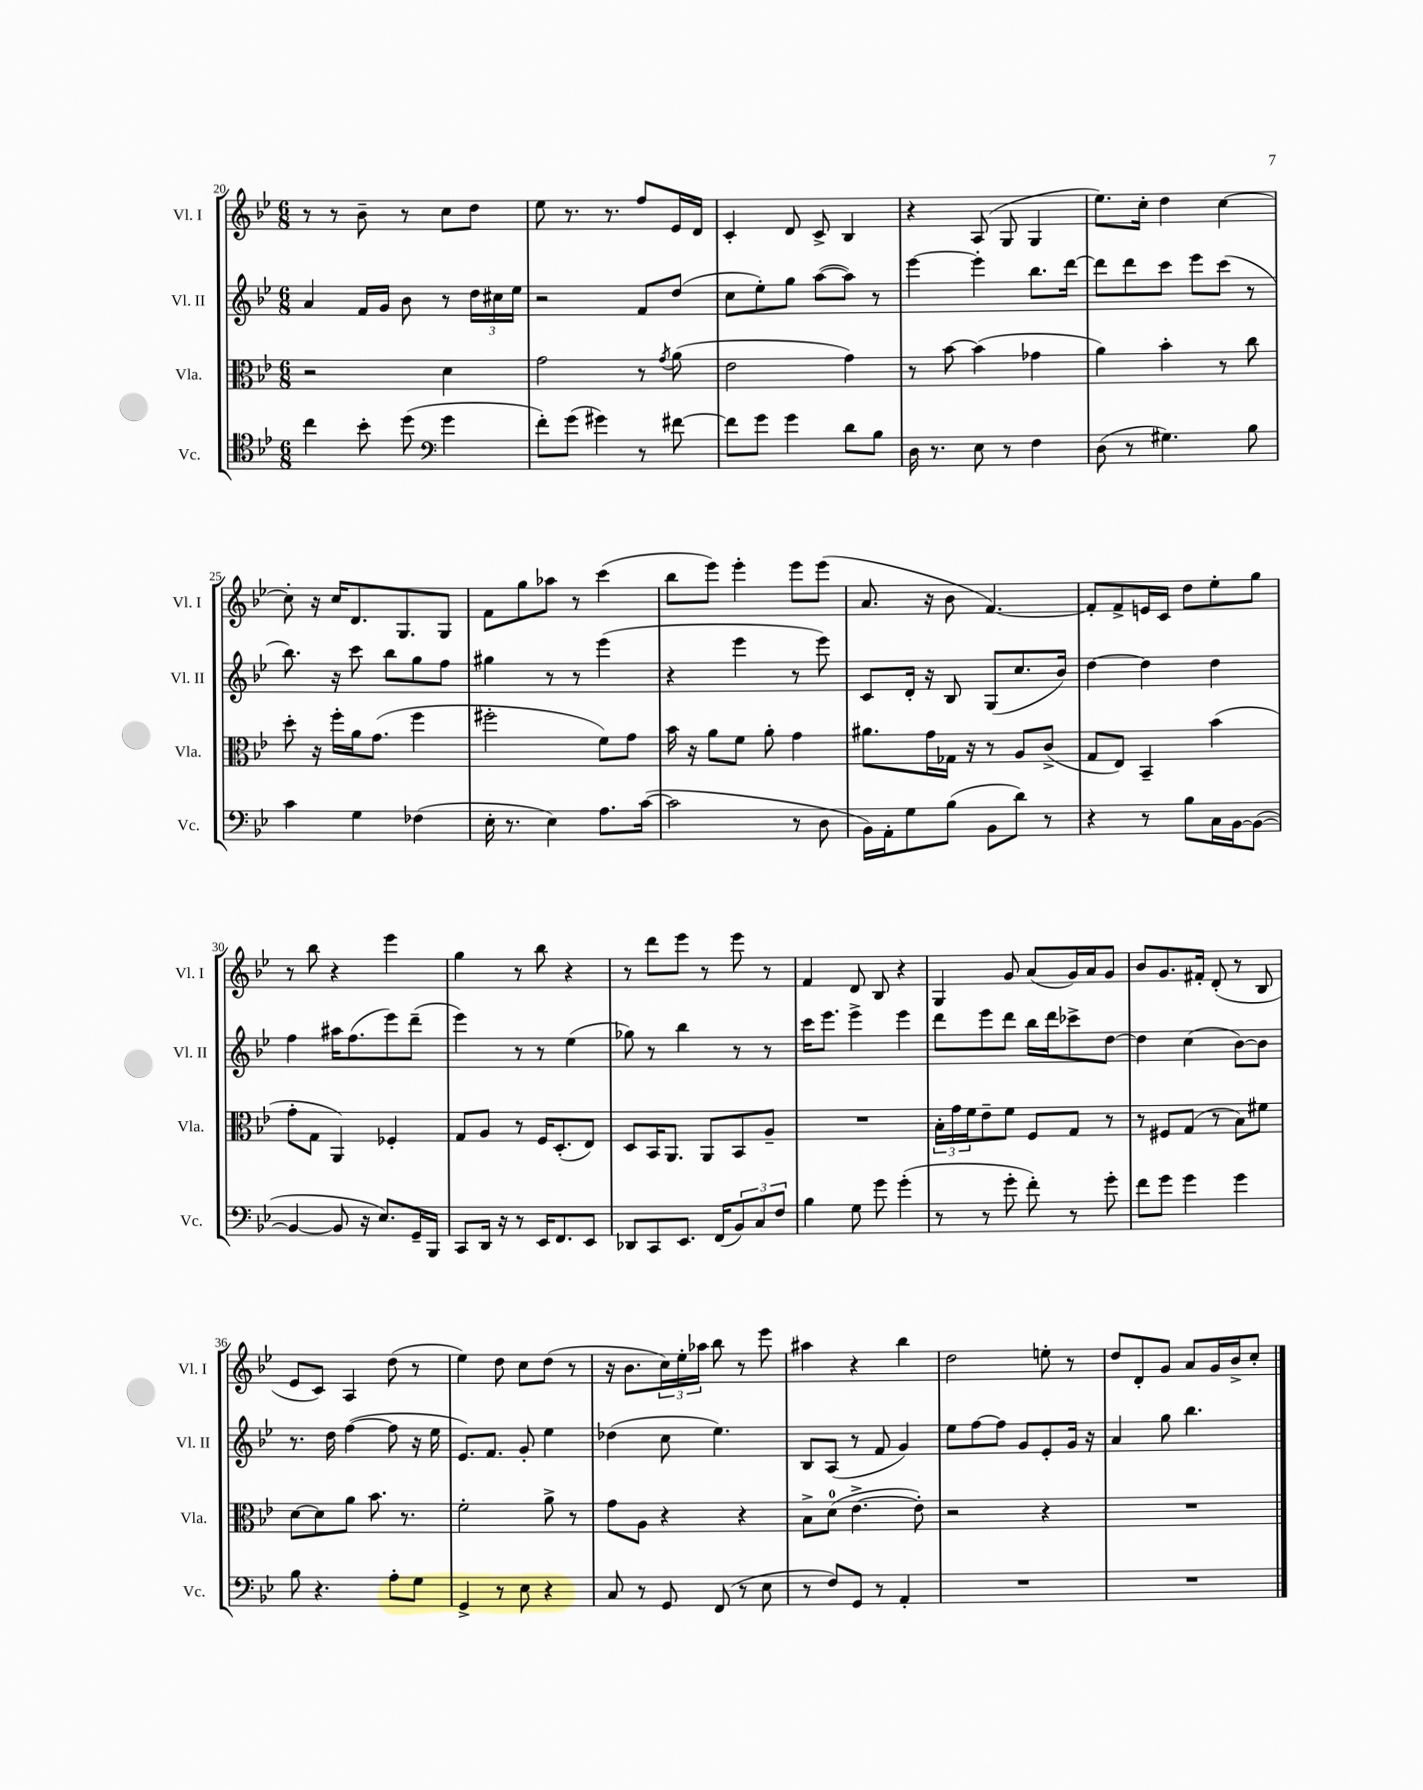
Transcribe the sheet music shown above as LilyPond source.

<<
\new StaffGroup <<
\new Staff = "s0" \with { instrumentName = "Vl. I" shortInstrumentName = "Vl. I" } {
    \clef treble \key bes \major \numericTimeSignature \time 6/8
    r8 r8 bes'8-- r8 c''8 d''8 |
    ees''8 r8. r8. f''8 ees'16 d'16 |
    c'4-. d'8 c'8-> bes4 |
    r4 a8( g8 g4 |
    ees''8.) c''16-. d''4 c''4~ |
    c''8-. r16 c''16 d'8. g8. g8 |
    f'8 g''8 aes''8 r8 c'''4( |
    bes''8 ees'''8) ees'''4-. ees'''8 ees'''8( |
    a'8. r16 bes'8 f'4.~) |
    f'8-. f'8-> e'16 c'16 d''8 ees''8-. g''8 |
    r8 bes''8 r4 ees'''4 |
    g''4 r8 bes''8 r4 |
    r8 d'''8 ees'''8 r8 ees'''8 r8 |
    f'4 d'8 bes8 r4 |
    g4 g'8 a'8( g'16) a'16 g'8 |
    bes'8 g'8. fis'16-. d'8-.( r8 bes8 |
    ees'8 c'8) a4 d''8( r8 |
    ees''4) d''8 c''8 d''8( r8 |
    r16 bes'8. \tuplet 3/2 { c''16) ees''16-. aes''16 } bes''8 r8 ees'''8 |
    ais''4 r4 bes''4 |
    d''2 e''8-. r8 |
    d''8 d'8-. g'8 a'8 g'16 bes'16-> c''8-. \bar "|." |
}
\new Staff = "s1" \with { instrumentName = "Vl. II" shortInstrumentName = "Vl. II" } {
    \clef treble \key bes \major \numericTimeSignature \time 6/8
    a'4 f'16 g'16 bes'8 r8 \tuplet 3/2 { d''16 cis''16 ees''16 } |
    r2 f'8 d''8( |
    c''8 ees''8-.) g''8 a''8~( a''8) r8 |
    ees'''4~ ees'''4-. bes''8. d'''16~ |
    d'''8 d'''8 c'''8 ees'''8 c'''8( r8 |
    bes''8.) r16 c'''8 bes''8 g''8 f''8 |
    gis''4 r8 r8 ees'''4( |
    r4 ees'''4 r8 ees'''8) |
    c'8 d'16-. r16 bes8 g8( c''8. bes'16) |
    d''4~ d''4 d''4 |
    f''4 ais''16 f''8.( ees'''8) d'''8--( |
    ees'''4) r8 r8 ees''4( |
    ges''8) r8 bes''4 r8 r8 |
    c'''16 ees'''8. ees'''4-> ees'''4 |
    d'''8 ees'''8 d'''8 bes''16 d'''16 ces'''8-> d''8~ |
    d''4 c''4( bes'8~) bes'8 |
    r8. d''16 f''4~( f''8 r16 ees''16 |
    ees'8.) f'8. g'8-. ees''4 |
    des''4( c''8 ees''4.) |
    bes8 a8( r8 f'8 g'4) |
    ees''8 f''8~ f''8 g'8 ees'8-. g'16 r16 |
    a'4 g''8 bes''4. \bar "|." |
}
\new Staff = "s2" \with { instrumentName = "Vla." shortInstrumentName = "Vla." } {
    \clef alto \key bes \major \numericTimeSignature \time 6/8
    r2 d'4 |
    g'2 r8 \acciaccatura { g'8 } a'8( |
    ees'2 g'4) |
    r8 bes'8~ bes'4( ges'4 |
    a'4) bes'4-. r8 c''8 |
    d''8-. r16 f''16-. a'16 g'8.( f''4 |
    fis''2-. f'8) g'8 |
    bes'16 r16 a'8 f'8 a'8-. g'4 |
    ais'8. g'16 ges16 r16 r8 a8 c'8->( |
    g8 ees8) bes,4-- bes'4( |
    g'8-. g8 a,4) fes4-. |
    g8 a8 r8 f16 d8.-.( ees8) |
    d8 bes,16 a,8. a,8 bes,8 a8-- |
    R2. |
    \tuplet 3/2 { bes16-. g'16 f'16 } ees'8-- f'8 f8 g8 r8 |
    r8 fis8 g8( r8 bes8) fis'8 |
    d'8~ d'8 a'8 bes'8. r8. |
    f'2-. a'8-> r8 |
    g'8 a8 r4 r4 |
    bes8-> d'8-0( ees'4.~-> ees'8-.) |
    r2 r4 |
    R2. \bar "|." |
}
\new Staff = "s3" \with { instrumentName = "Vc." shortInstrumentName = "Vc." } {
    \clef tenor \key bes \major \numericTimeSignature \time 6/8
    c''4 bes'8-. d''8( \clef bass g'4 |
    f'8-.) g'8( gis'4) r8 fis'8~ |
    fis'8 g'8 g'4 d'8 bes8 |
    d16 r8. ees8 r8 f4 |
    d8( r8 gis4.) bes8 |
    c'4 g4 fes4( |
    ees16-. r8. ees4) a8. c'16~( |
    c'2 r8 d8 |
    bes,16) a,16-. g8 bes8( bes,8 d'8) r8 |
    r4 r8 bes8 c16 bes,16~ bes,8~( |
    bes,4~ bes,8 r16 ees8.) g,16-- bes,,16 |
    c,8 d,16 r16 r8 ees,16 f,8. ees,8 |
    des,8 c,8 ees,8. f,16( \tuplet 3/2 { bes,8) c8 f8 } |
    bes4 g8 g'8 g'4-.( |
    r8 r8 g'8-. f'8-.) r8 g'8-. |
    f'8 g'8 g'4 g'4 |
    bes8 r4. a8-. g8 |
    g,4-> r8 ees8 r4 |
    c8 r8 g,8 f,8( r8 ees8 |
    r8 f8) g,8 r8 a,4-. |
    R2. |
    R2. \bar "|." |
}
>>
>>
\layout { \context { \Score currentBarNumber = #20 } }
